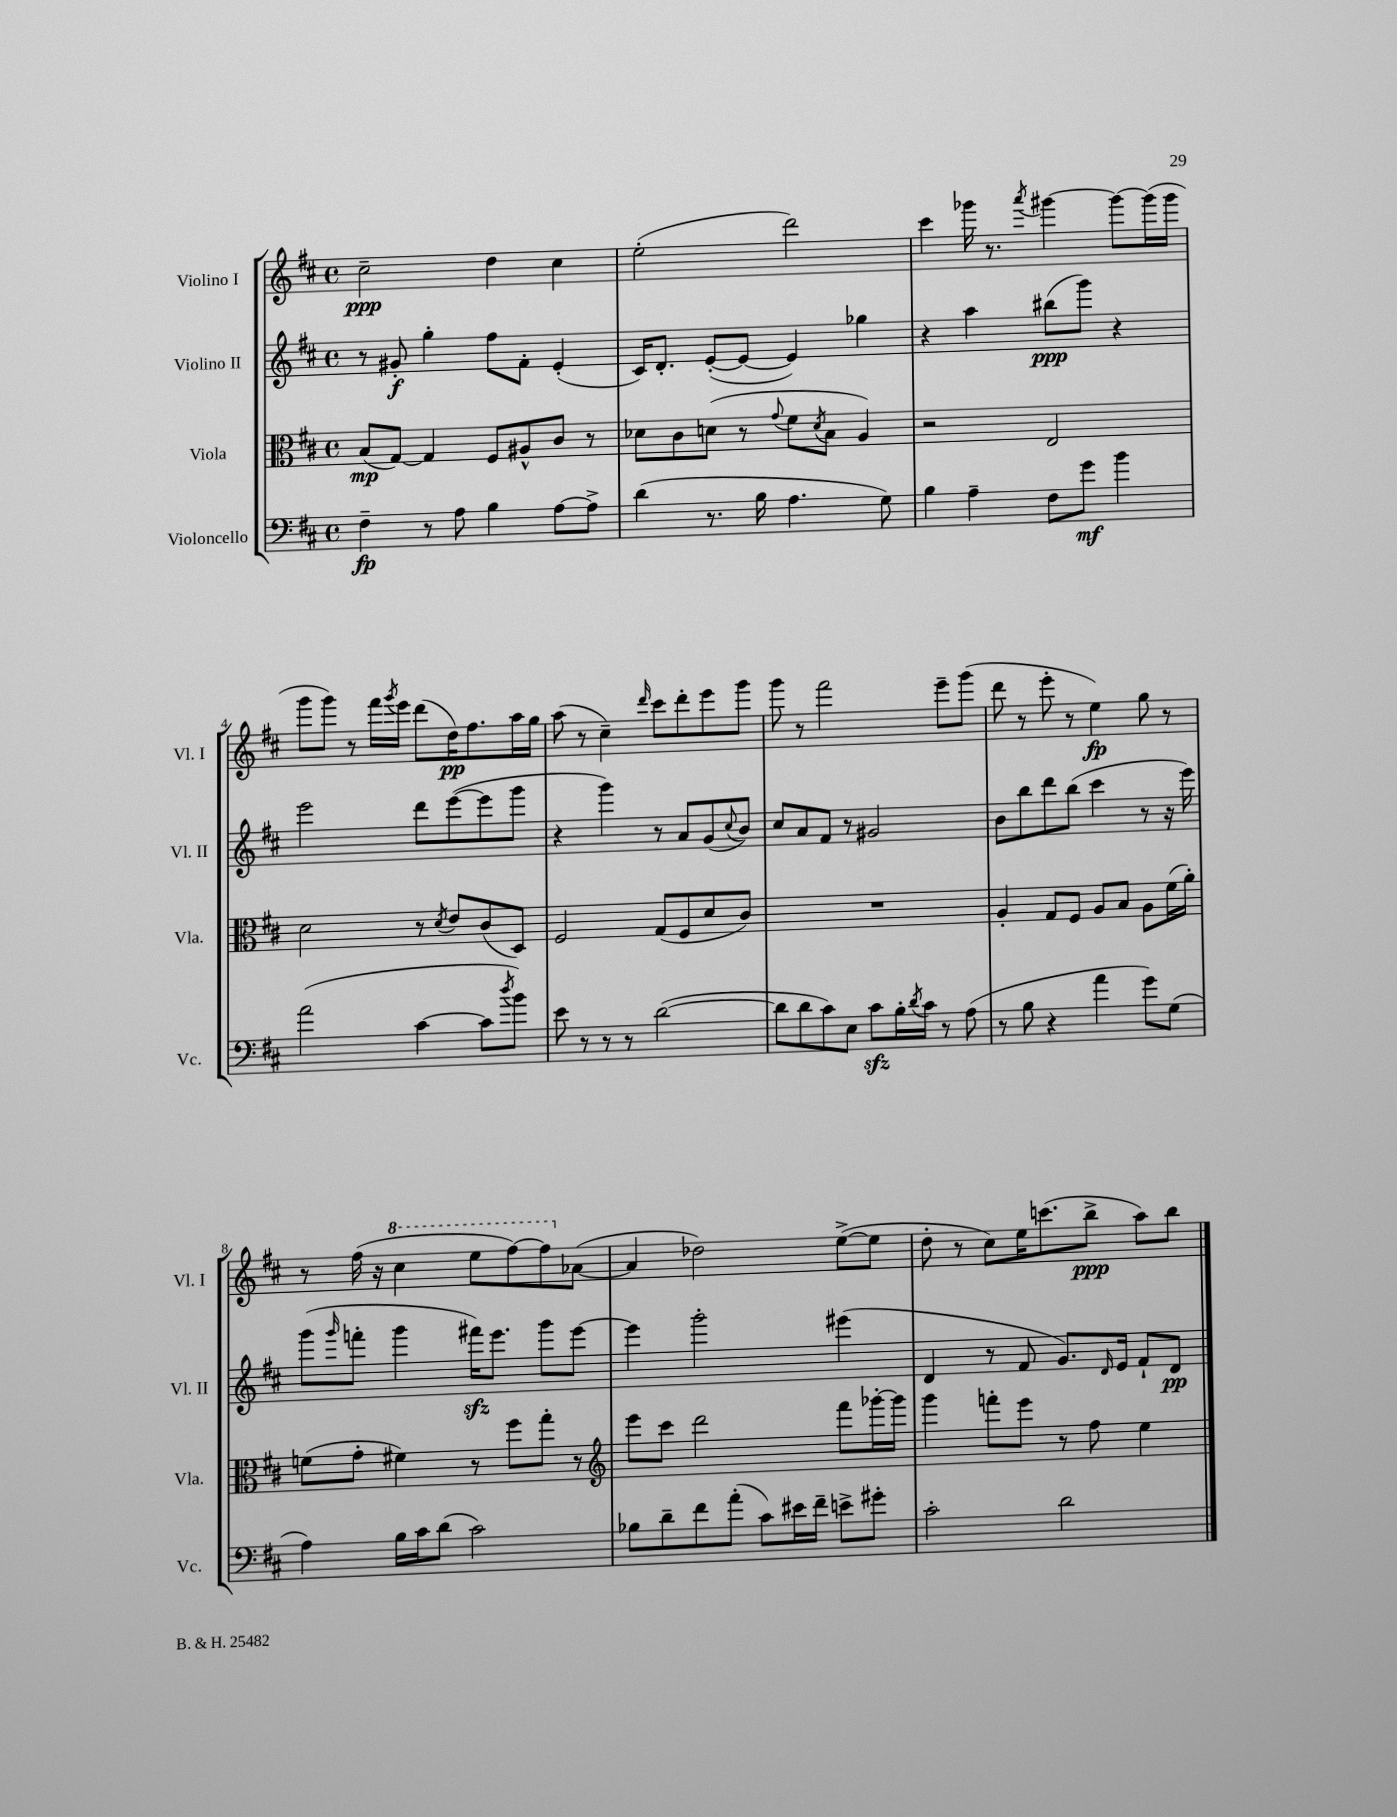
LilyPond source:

<<
\new StaffGroup <<
\new Staff = "s0" \with { instrumentName = "Violino I" shortInstrumentName = "Vl. I" } {
    \clef treble \key d \major \defaultTimeSignature \time 4/4
    cis''2--\ppp d''4 cis''4 |
    e''2-.( d'''2) |
    cis'''4 ges'''16 r8. \acciaccatura { a'''8 } gis'''4~ gis'''8~ gis'''16( gis'''16 |
    g'''8 g'''8) r8 fis'''16 \acciaccatura { g'''8 } e'''16 d'''8( d''16\pp) fis''8. a''16 g''16 |
    a''8( r8 cis''4--) \grace { d'''16 } cis'''8 d'''8-. e'''8 g'''8 |
    g'''8 r8 fis'''2 e'''8-- g'''8( |
    d'''8 r8 e'''8-. r8 e''4\fp) g''8 r8 |
    r8 fis''16( r16 \ottava #1 cis'''4 e'''8 fis'''8~) fis'''8 \ottava #0 aes'8~( |
    aes'4 des''2) e''8~->( e''8 |
    d''8-. r8 cis''8) e''16 c'''8.( b''8->\ppp a''8) b''8 \bar "|." |
}
\new Staff = "s1" \with { instrumentName = "Violino II" shortInstrumentName = "Vl. II" } {
    \clef treble \key d \major \defaultTimeSignature \time 4/4
    r8 gis'8-.\f g''4-. fis''8 fis'8-. e'4-.( |
    cis'16) d'8.-. e'8~-.( e'8~ e'4) ges''4 |
    r4 a''4 bis''8\ppp( g'''8) r4 |
    e'''2 d'''8 e'''8~( e'''8 g'''8 |
    r4 g'''4) r8 a'8 g'8( \appoggiatura { cis''8 } b'8) |
    cis''8 a'8 fis'8 r8 gis'2 |
    b'8 b''8 d'''8 b''8( cis'''4 r8 r16 e'''16) |
    g'''8( \grace { g'''16 } f'''8-. g'''4 fis'''16\sfz) e'''8. g'''8 e'''8~ |
    e'''4 g'''2-. eis'''4( |
    d'4 r8 fis'8 g'8.) \grace { d'16 } e'16 fis'8-! d'8\pp \bar "|." |
}
\new Staff = "s2" \with { instrumentName = "Viola" shortInstrumentName = "Vla." } {
    \clef alto \key d \major \defaultTimeSignature \time 4/4
    b8\mp( g8~) g4 fis8 ais8-^ cis'8 r8 |
    des'8 cis'8 d'8( r8 \appoggiatura { g'8 } fis'8 \acciaccatura { d'8 } b8 a4) |
    r2 e2 |
    d'2 r8 \acciaccatura { d'8 } e'8 cis'8( d8) |
    fis2 g8( fis8 d'8 cis'8) |
    R1 |
    a4-. g8 fis8 a8 b8 a8 fis'16( a'16-.) |
    f'8( g'8-. fis'4) r8 fis''8 g''8-. r8 |
    \clef treble e'''8 cis'''8 d'''2 fis'''8 ges'''16~-. ges'''16 |
    g'''4 f'''8-. e'''8 r8 fis''8 e''4 \bar "|." |
}
\new Staff = "s3" \with { instrumentName = "Violoncello" shortInstrumentName = "Vc." } {
    \clef bass \key d \major \defaultTimeSignature \time 4/4
    fis4--\fp r8 a8 b4 a8~ a8-> |
    d'4( r8. b16 a4. g8) |
    b4 a4-- fis8 g'8\mf b'4 |
    a'2( cis'4~ cis'8 \acciaccatura { d''8 } b'8) |
    e'8 r8 r8 r8 d'2~( |
    d'8 d'8 cis'8) e8 cis'8\sfz b16-. \acciaccatura { d'8 } cis'16 r8 a8( |
    r8 b8 r4 a'4 g'8) g8( |
    a4) b16 cis'16 d'8( cis'2) |
    bes8 d'8-- fis'8 a'8-.( cis'8) eis'16 fis'16-- e'8-> gis'8-. |
    cis'2-. d'2 \bar "|." |
}
>>
>>
